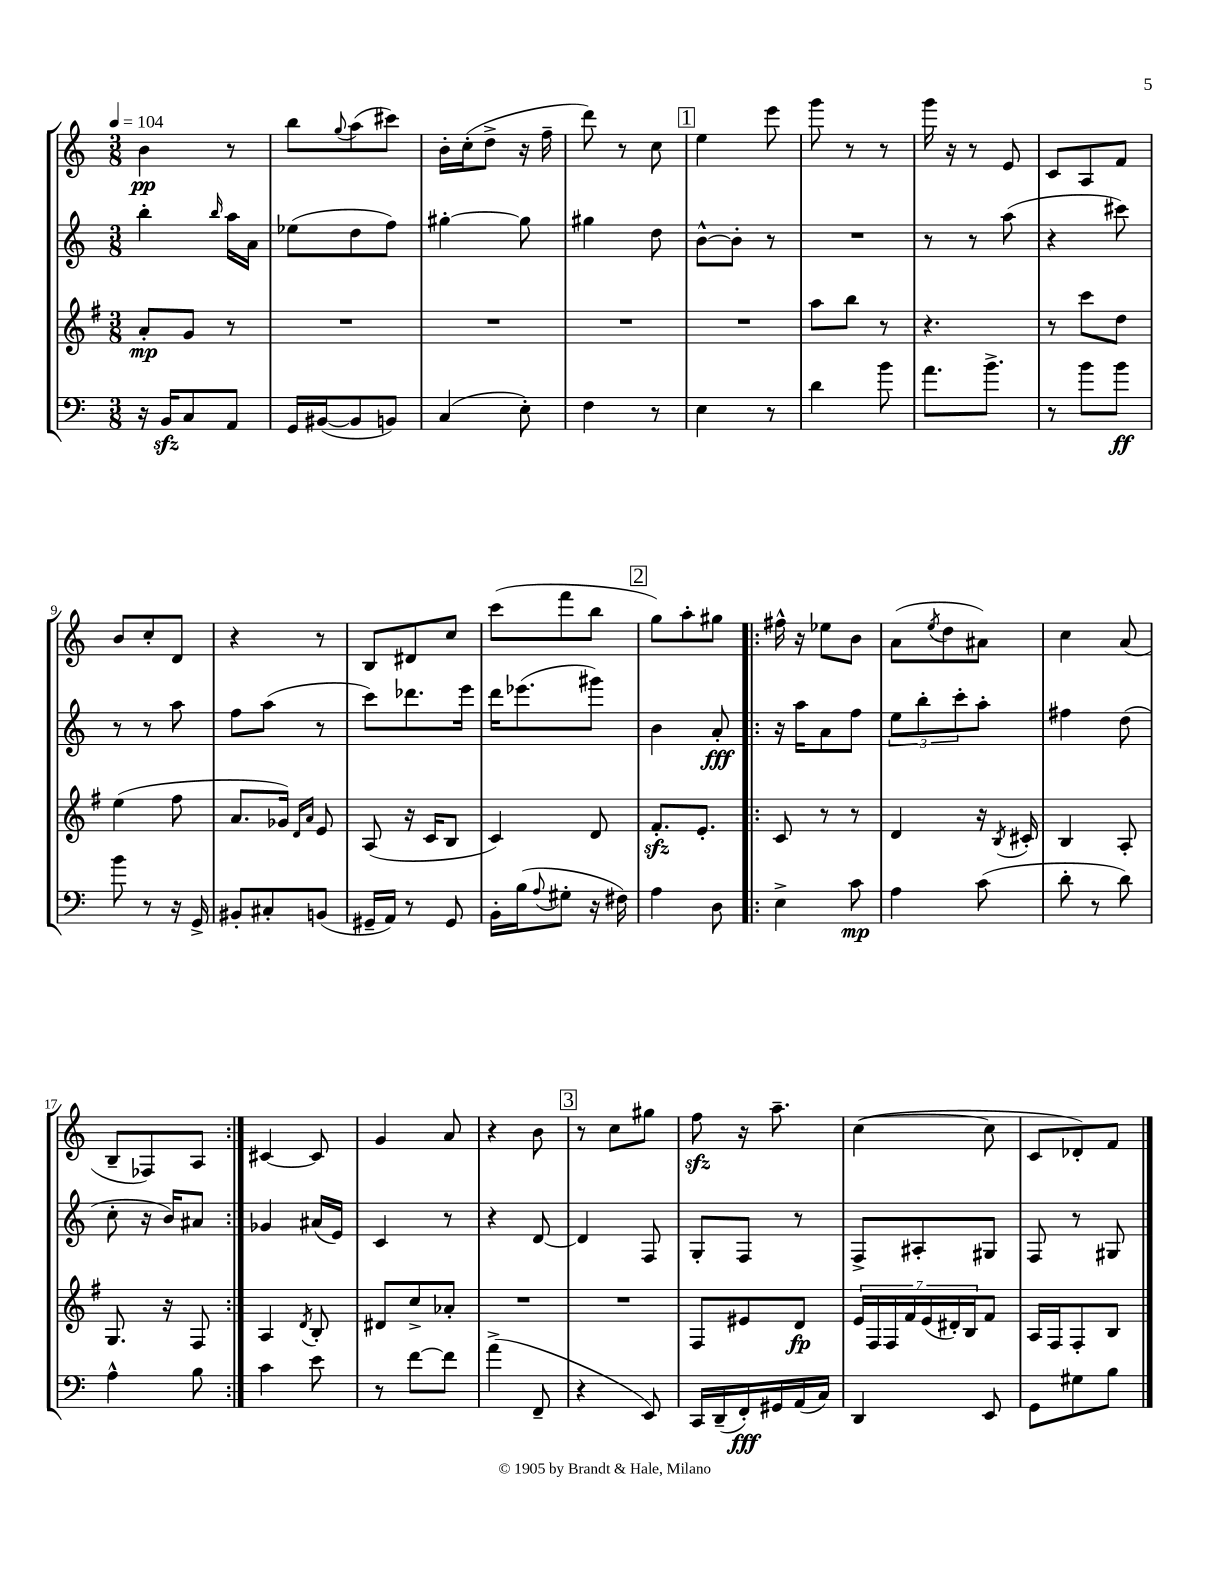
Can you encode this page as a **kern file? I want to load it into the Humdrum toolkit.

**kern	**dynam	**kern	**dynam	**kern	**dynam	**kern	**dynam
*part4	*part4	*part3	*part3	*part2	*part2	*part1	*part1
*staff4	*staff4	*staff3	*staff3	*staff2	*staff2	*staff1	*staff1
*clefF4	*	*clefG2	*	*clefG2	*	*clefG2	*
*k[]	*	*k[f#]	*	*k[]	*	*k[]	*
*M3/8	*	*M3/8	*	*M3/8	*	*M3/8	*
*MM104	*	*MM104	*	*MM104	*	*MM104	*
=1	=1	=1	=1	=1	=1	=1	=1
16r	.	8a'/L	mp	4bb'\	.	4b\	pp
16BBzz/KL	.	.	.	.	.	.	.
8C/	.	8g/J	.	.	.	.	.
.	.	.	.	16qqbb/	.	.	.
8AA/J	.	8r	.	16aa\LL	.	8r	.
.	.	.	.	16a\JJ	.	.	.
=2	=2	=2	=2	=2	=2	=2	=2
16GG/LL	.	4.r	.	(8ee-X\L	.	8bb\L	.
([16BB#X/J	.	.	.	.	.	.	.
.	.	.	.	.	.	8qqgg/	.
8BB#/]	.	.	.	8dd\	.	(8aa\	.
8BBn/J)	.	.	.	8ff\J)	.	8ccc#X\J)	.
=3	=3	=3	=3	=3	=3	=3	=3
(4C/	.	4.r	.	[4gg#X'\	.	16b'\LL	.
.	.	.	.	.	.	(16cc'\J	.
.	.	.	.	.	.	8dd^\J	.
8E'\)	.	.	.	8gg#\]	.	16r	.
.	.	.	.	.	.	16ff~\	.
=4	=4	=4	=4	=4	=4	=4	=4
4F\	.	4.r	.	4gg#X\	.	8ddd\)	.
.	.	.	.	.	.	8r	.
8r	.	.	.	8dd\	.	8cc\	.
!!LO:REH:place=s1:t=1
=5	=5	=5	=5	=5	=5	=5	=5
4E\	.	4.r	.	[8b^^\L	.	4ee\	.
.	.	.	.	8b'\J]	.	.	.
8r	.	.	.	8r	.	8eee\	.
=6	=6	=6	=6	=6	=6	=6	=6
4d\	.	8aa\L	.	4.r	.	8ggg\	.
.	.	8bb\J	.	.	.	8r	.
8b\	.	8r	.	.	.	8r	.
=7	=7	=7	=7	=7	=7	=7	=7
8.a\L	.	4.r	.	8r	.	16ggg\	.
.	.	.	.	.	.	16r	.
.	.	.	.	8r	.	8r	.
8.b^\J	.	.	.	.	.	.	.
.	.	.	.	(8aa\	.	8e/	.
=8	=8	=8	=8	=8	=8	=8	=8
8r	.	8r	.	4r	.	8c/L	.
8b\L	.	8ccc\L	.	.	.	8A/	.
8b\J	ff	8dd\J	.	8ccc#X\)	.	8f/J	.
!!LO:LB:g=z
=9	=9	=9	=9	=9	=9	=9	=9
8b\	.	(4ee\	.	8r	.	8b/L	.
8r	.	.	.	8r	.	8cc'/	.
16r	.	8ff#\	.	8aa\	.	8d/J	.
16GG^/	.	.	.	.	.	.	.
=10	=10	=10	=10	=10	=10	=10	=10
8BB#X'/L	.	8.a/L	.	8ff\L	.	4r	.
8C#X'/	.	.	.	(8aa\J	.	.	.
.	.	16g-X/Jk)	.	.	.	.	.
.	.	16qqd/LL	.	.	.	.	.
.	.	16qqa/JJ	.	.	.	.	.
(8BBn/J	.	8e/	.	8r	.	8r	.
=11	=11	=11	=11	=11	=11	=11	=11
16GG#X~/LL	.	(8A/	.	8ccc\L)	.	8B/L	.
16AA/JJ)	.	.	.	.	.	.	.
8r	.	16r	.	8.ddd-X\	.	8d#X/	.
.	.	16c/KL	.	.	.	.	.
8GG#/	.	8B/J	.	.	.	8cc/J	.
.	.	.	.	16eee\Jk	.	.	.
=12	=12	=12	=12	=12	=12	=12	=12
16BB'\LL	.	4c/)	.	16ddd\KL	.	(8ccc\L	.
(16B\J	.	.	.	(8.eee-X\	.	.	.
8qqA/	.	.	.	.	.	.	.
8G#X'\J	.	.	.	.	.	8fff\	.
16r	.	8d/	.	8ggg#X\J)	.	8bb\J	.
16F#X\)	.	.	.	.	.	.	.
!!LO:REH:place=s1:t=2
=13	=13	=13	=13	=13	=13	=13	=13
4A\	.	8.f#zz'/L	.	4b\	.	8gg\L)	.
.	.	.	.	.	.	8aa'\	.
.	.	8.e'/J	.	.	.	.	.
8D\	.	.	.	8a'/	fff	8gg#X\J	.
=14!|:	=14!|:	=14!|:	=14!|:	=14!|:	=14!|:	=14!|:	=14!|:
4E^\	.	8c/	.	16r	.	16ff#X^^\	.
.	.	.	.	16aa\KL	.	16r	.
.	.	8r	.	8a\	.	8ee-X\L	.
8c\	mp	8r	.	8ff\J	.	8b\J	.
=15	=15	=15	=15	=15	=15	=15	=15
4A\	.	4d/	.	12ee\L	.	(8a\L	.
.	.	.	.	12bb'\	.	.	.
.	.	.	.	.	.	8qee/	.
.	.	.	.	.	.	8dd\	.
.	.	.	.	12ccc'\	.	.	.
(8c\	.	16r	.	8aa'\J	.	8a#X\J)	.
.	.	8qB/	.	.	.	.	.
.	.	16c#X'/	.	.	.	.	.
=16	=16	=16	=16	=16	=16	=16	=16
8d'\	.	4B/	.	4ff#X\	.	4cc\	.
8r	.	.	.	.	.	.	.
8d\)	.	8A'/	.	(8dd\	.	(8a/	.
!!LO:LB:g=z
=17	=17	=17	=17	=17	=17	=17	=17
4A^^\	.	8.G/	.	8cc'\	.	8B~/L	.
.	.	.	.	16r	.	8F-X/)	.
.	.	16r	.	16b/KL)	.	.	.
8B\	.	8F#/	.	8a#X/J	.	8A/J	.
=18:|!	=18:|!	=18:|!	=18:|!	=18:|!	=18:|!	=18:|!	=18:|!
4c\	.	4A/	.	4g-X/	.	[4c#X/	.
.	.	8qd/	.	.	.	.	.
8e\	.	8B'/	.	(16a#X/LL	.	8c#/]	.
.	.	.	.	16e/JJ)	.	.	.
=19	=19	=19	=19	=19	=19	=19	=19
8r	.	8d#X/L	.	4c/	.	4g/	.
[8f\L	.	8cc^/	.	.	.	.	.
8f\J]	.	8a-X'/J	.	8r	.	8a/	.
=20	=20	=20	=20	=20	=20	=20	=20
(4a^\	.	4.r	.	4r	.	4r	.
8FF~/	.	.	.	[8d/	.	8b\	.
!!LO:REH:place=s1:t=3
=21	=21	=21	=21	=21	=21	=21	=21
4r	.	4.r	.	4d/]	.	8r	.
.	.	.	.	.	.	8cc\L	.
8EE/)	.	.	.	8F/	.	8gg#X\J	.
=22	=22	=22	=22	=22	=22	=22	=22
16CC/LL	.	8F#/L	.	8G'/L	.	8ffzz\	.
(16DD~/	.	.	.	.	.	.	.
16FF'/)	fff	8e#X/	.	8F/J	.	16r	.
16GG#X/	.	.	.	.	.	8.aa~\	.
(16AA/	.	8d/J	fp	8r	.	.	.
16C/JJ)	.	.	.	.	.	.	.
=23	=23	=23	=23	=23	=23	=23	=23
4DD/	.	28e/LL	.	8F^/L	.	([4cc\	.
.	.	28F#/	.	.	.	.	.
.	.	28F#/	.	.	.	.	.
.	.	28f#/	.	.	.	.	.
.	.	.	.	8A#X'/	.	.	.
.	.	(28e/	.	.	.	.	.
.	.	28d#X'/)	.	.	.	.	.
.	.	28B/J	.	.	.	.	.
8EE/	.	8f#/J	.	8G#X/J	.	8cc\]	.
=24	=24	=24	=24	=24	=24	=24	=24
8GG\L	.	16A/LL	.	8F/	.	8c/L	.
.	.	16F#/J	.	.	.	.	.
8G#X\	.	8F#'/	.	8r	.	8d-X'/)	.
8B\J	.	8B/J	.	8G#X/	.	8f/J	.
==	==	==	==	==	==	==	==
*-	*-	*-	*-	*-	*-	*-	*-
